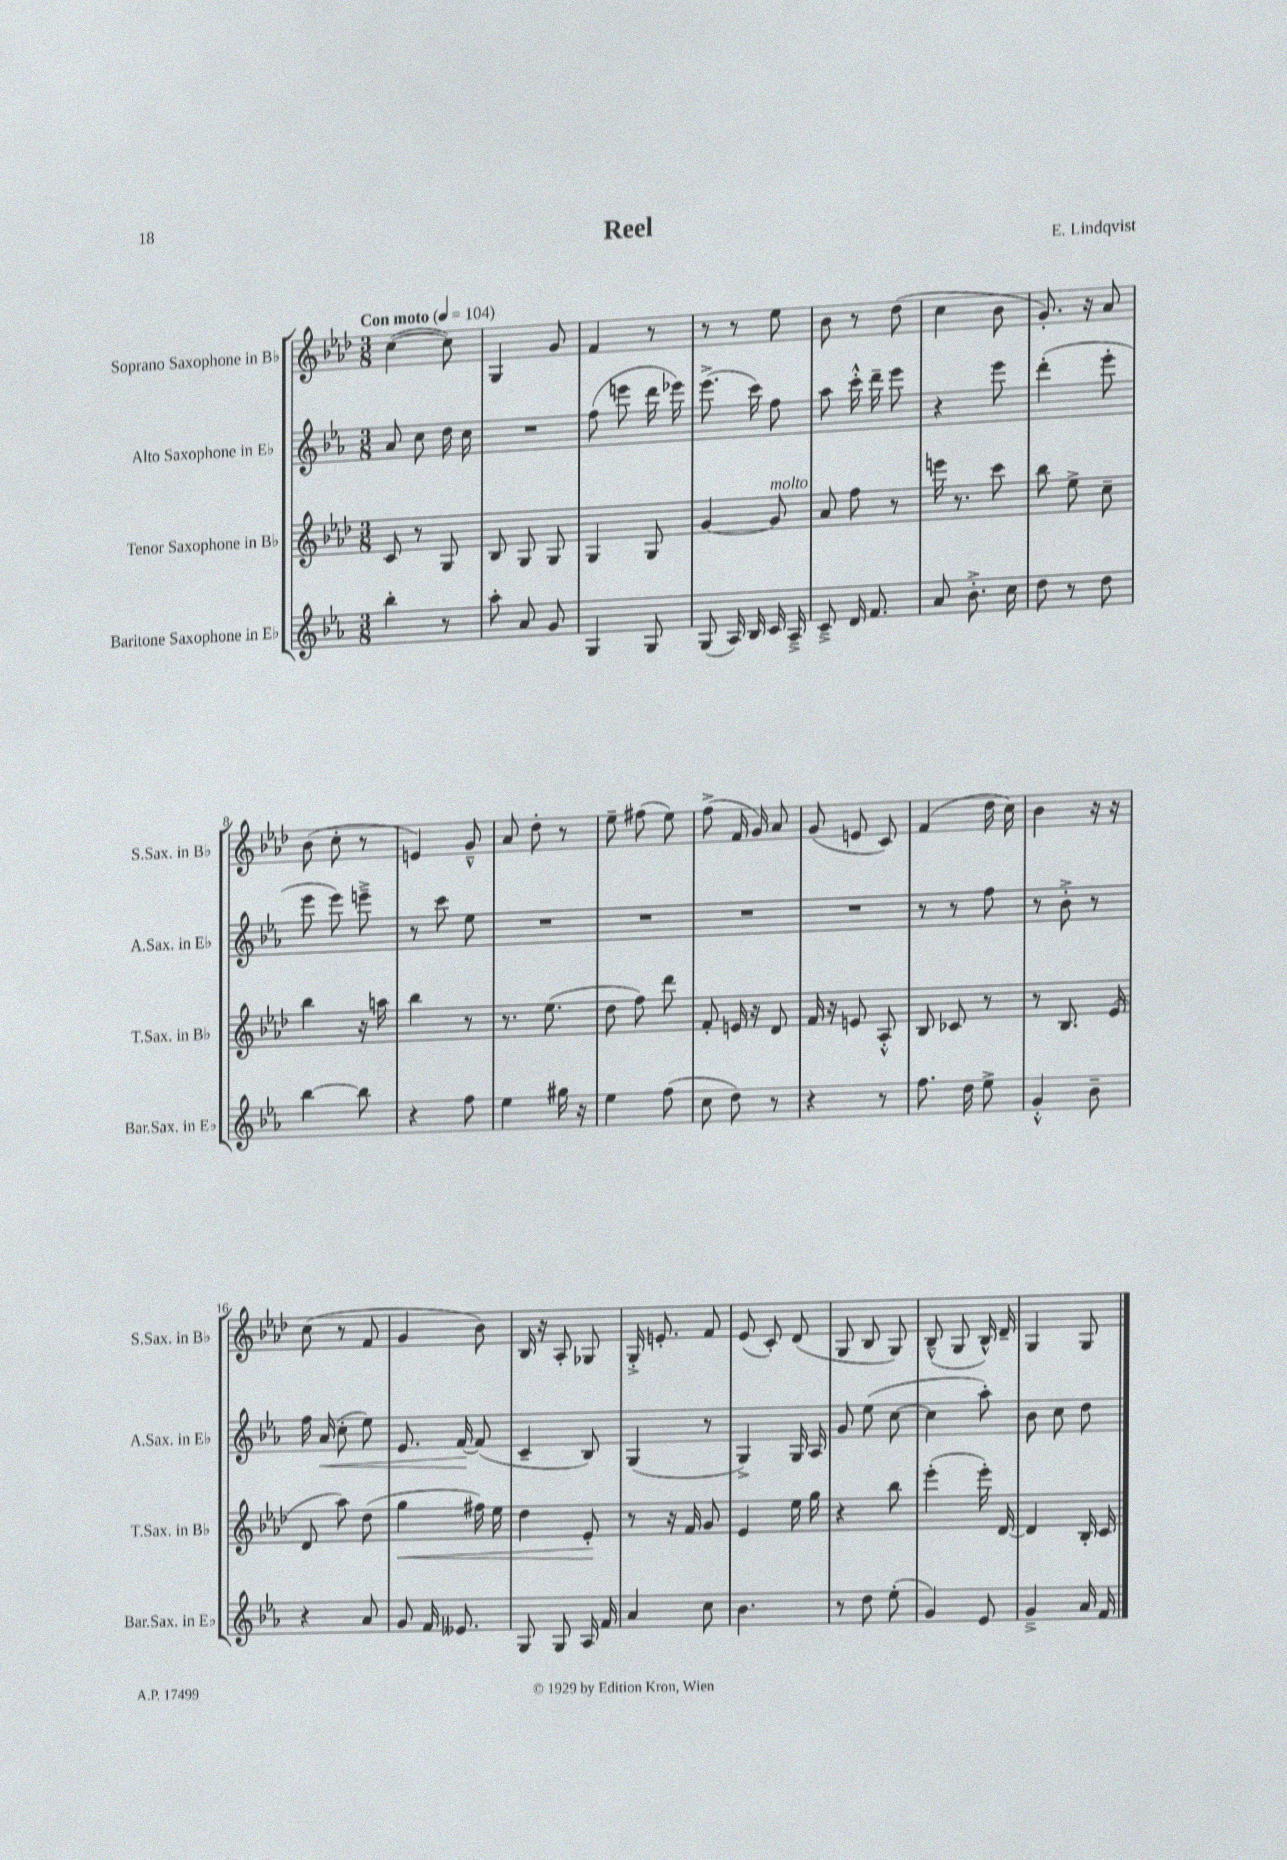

**kern	**kern	**kern	**kern
*staff4	*staff3	*staff2	*staff1
*clefG2	*clefG2	*clefG2	*clefG2
*k[b-e-a-]	*k[b-e-a-d-]	*k[b-e-a-]	*k[b-e-a-d-]
*M3/8	*M3/8	*M3/8	*M3/8
*MM104	*MM104	*MM104	*MM104
4bb-'\	8c/	8a-/	([4cc\
.	8r	8cc\	.
8r	8G/	16dd\	8cc\])
.	.	16cc\	.
=	=	=	=
8aa-'\	8B-/	4.r	4G/
8a-/	8G/	.	.
8g/	8G/	.	8g/
=	=	=	=
4G/	4G/	(8ff\	4f/
.	.	8eee\	.
8G/	8G/	16ddd\	8r
.	.	16eee-\)	.
=	=	=	=
(8G/	[4g/	(8.eee-^\	8r
16A-/)	.	.	8r
16B-/	.	16ccc\)	.
16c/	8g/]	8ff\	8ee-\
16A-~^/	.	.	.
=	=	=	=
8c~^/	8a-/	8aa-\	8b-\
16d/	8ff\	16ccc'^^\	8r
8.f/	.	16ddd~\	.
.	8r	8eee-\	(8dd-\
=	=	=	=
8a-/	16eee\	4r	4cc\
.	8.r	.	.
8.b-'^\	.	.	.
.	8ccc\	8eee-\	8b-\
16cc\	.	.	.
=	=	=	=
8dd\	8bb-\	(4ddd'\	8.g'/)
8r	8ee-^\	.	.
.	.	.	16r
8dd\	8cc~\	8eee-'\	8a-/
=	=	=	=
[4bb-\	4bb-\	8eee-\	(8b-\
.	.	8eee-\)	8cc'\
8bb-\]	16r	8eee~^\	8r
.	16aa\	.	.
=	=	=	=
4r	4bb-\	8r	4e/)
.	.	8ccc\	.
8ff\	8r	8ee-\	8g~^^/
=	=	=	=
4ee-\	8.r	4.r	8a-/
.	.	.	8dd-'\
.	(8.ee-\	.	.
16gg#\	.	.	8r
16r	.	.	.
=	=	=	=
4ee-\	8dd-\	4.r	8ee-~\
.	8ff\)	.	(8ff#\
(8ff\	8ddd-\	.	8ee-\)
=	=	=	=
8cc\	8f'/	4.r	(8ff^\
8dd\)	16e/	.	16f/
.	16r	.	16g/)
8r	8d-/	.	8a-/
=	=	=	=
4r	16f/	4.r	(8g/
.	16r	.	.
.	8e/	.	8e/
8r	8A-'^^/	.	8c/)
=	=	=	=
8.ff\	8B-/	8r	(4f/
.	8c-/	8r	.
16dd\	.	.	.
8ee-^\	8r	8ff\	16dd-\
.	.	.	16cc\)
=	=	=	=
4g'^^/	8r	8r	4b-\
.	8.B-/	8b-'^\	.
8b-~\	.	8r	16r
.	(16e-/	.	16r
=	=	=	=
4r	8d-/	16ff\	(8cc\
.	.	(16a-/	.
.	8aa-\)	8cc'\	8r
8a-/	(8dd-\	8ee-\)	8f/
=	=	=	=
8g/	4gg\	8.e-/	4g/
16f/	.	.	.
8.e--/	.	[16f/	.
.	16ff#\)	(8f/]	8b-\)
.	16ee-\	.	.
=	=	=	=
8G/	4dd-\	4c~/	16B-/
.	.	.	16r
8G/	.	.	8A-'/
16A-/	8e-'/	8B-/)	8G-/
16f/	.	.	.
=	=	=	=
4a-/	8r	(4G/	16G'^/
.	.	.	8.e'/
.	16r	.	.
.	16f/	.	.
8cc\	8g/	8r	8f/
=	=	=	=
4.b-\	4e-/	4G^/)	(8e-/
.	.	.	8c'/)
.	16ee-\	16G/	(8d-/
.	16gg\	16A-/	.
=	=	=	=
8r	4r	8g/	8G/
8dd\	.	(8ee-\	8B-/
(8ee-'\	8bb-\	[8cc\	8G/)
=	=	=	=
4g/)	(4eee-'\	4cc\]	(8B-~^^/
.	.	.	8G/
8e-/	16eee-'\)	8aa-'\)	16B-^^/)
.	[16d-/	.	16d-~/
=	=	=	=
4g~^/	4d-/]	8b-\	4G/
.	.	8cc\	.
16a-/	16B-'/	8dd\	8G/
16f/	16c/	.	.
==	==	==	==
*-	*-	*-	*-
